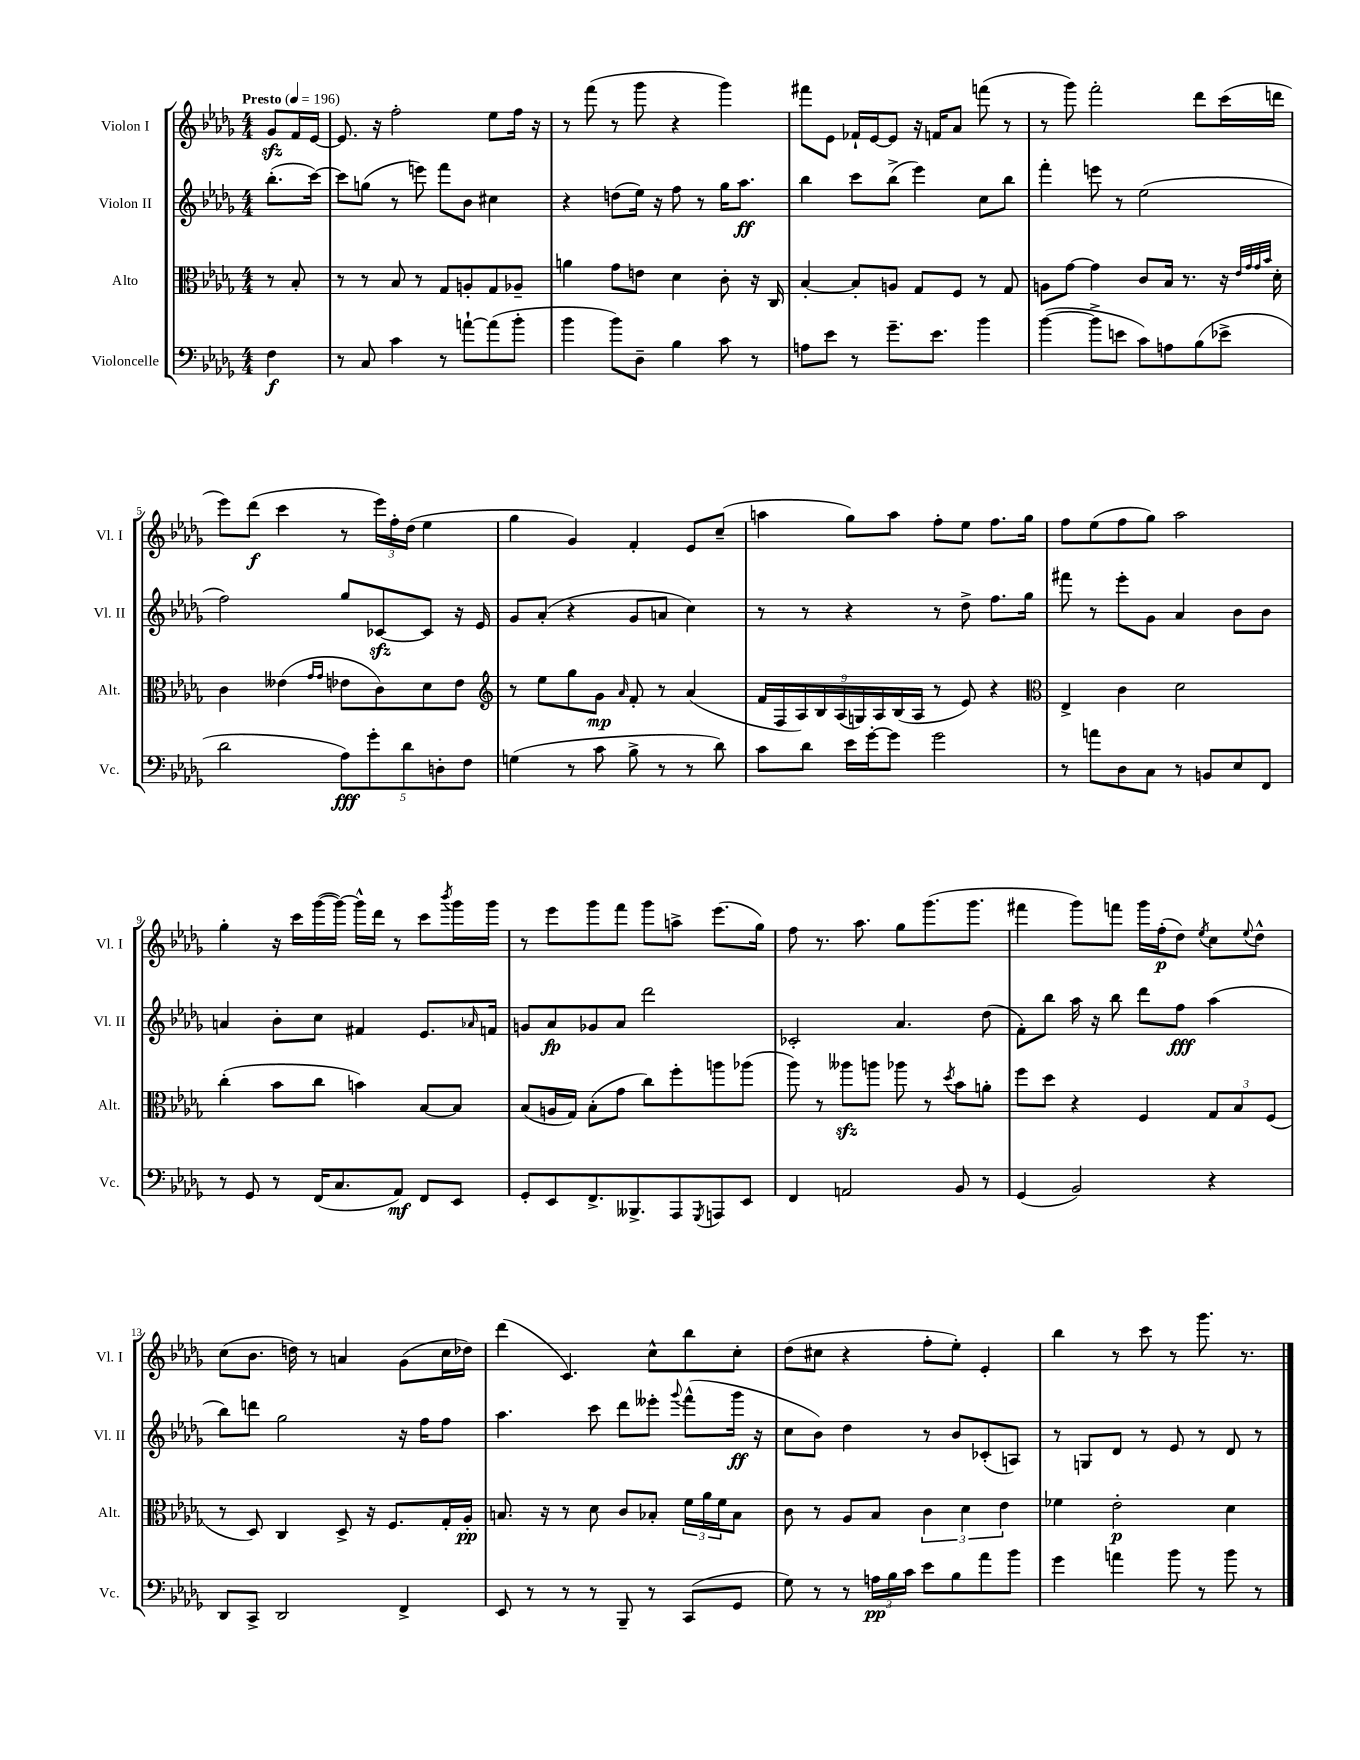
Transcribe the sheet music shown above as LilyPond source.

<<
\new StaffGroup <<
\new Staff = "s0" \with { instrumentName = "Violon I" shortInstrumentName = "Vl. I" } {
    \clef treble \key des \major \numericTimeSignature \time 4/4 \partial 4 \tempo "Presto" 4 = 196
    ges'8\sfz f'16 ees'16~ |
    ees'8. r16 f''2-. ees''8 f''16 r16 |
    r8 f'''8( r8 ges'''8 r4 ges'''4) |
    fis'''8 ees'8 fes'16-! ees'16~ ees'8 r16 f'16 aes'8 f'''8( r8 |
    r8 ges'''8) f'''2-. des'''8 c'''16( d'''16 |
    ees'''8) des'''8\f( c'''4 r8 \tuplet 3/2 { ees'''16) f''16-. des''16( } ees''4 |
    ges''4 ges'4) f'4-. ees'8 c''8--( |
    a''4 ges''8) a''8 f''8-. ees''8 f''8. ges''16 |
    f''8 ees''8( f''8 ges''8) aes''2 |
    ges''4-. r16 c'''16 ges'''16~( ges'''16~) ges'''16-^ des'''16 r8 c'''8 \acciaccatura { bes'''8 } ges'''16 ges'''16 |
    r8 ees'''8 ges'''8 f'''8 ges'''8 a''8-> ees'''8.( ges''16) |
    f''8 r8. aes''8. ges''8 ges'''8.( ges'''8. |
    fis'''4 ges'''8) f'''8 ges'''16 f''16-.\p( des''8) \acciaccatura { ees''8 } c''8 \appoggiatura { ees''8 } des''8-^ |
    c''8( bes'8. d''16) r8 a'4 ges'8( c''16 des''16) |
    des'''4( c'4.) c''8-^ bes''8 c''8-. |
    des''8( cis''8 r4 f''8-. ees''8-.) ees'4-. |
    bes''4 r8 c'''8 r8 ges'''8. r8. \bar "|." |
}
\new Staff = "s1" \with { instrumentName = "Violon II" shortInstrumentName = "Vl. II" } {
    \clef treble \key des \major \numericTimeSignature \time 4/4 \partial 4
    bes''8.-.( c'''16~) |
    c'''8 g''8( r8 e'''8) f'''8 bes'8 cis''4 |
    r4 d''8( ees''16) r16 f''8 r8 ges''16 aes''8.\ff |
    bes''4 c'''8 bes''8->( ees'''4) c''8 bes''8 |
    f'''4-. e'''8 r8 ees''2( |
    f''2) ges''8 ces'8~\sfz ces'8 r16 ees'16 |
    ges'8 aes'8-.( r4 ges'8 a'8 c''4) |
    r8 r8 r4 r8 des''8-> f''8. ges''16 |
    fis'''8 r8 ees'''8-. ges'8 aes'4 bes'8 bes'8 |
    a'4 bes'8-. c''8 fis'4 ees'8. \grace { aes'16 } f'16 |
    g'8 aes'8\fp ges'8 aes'8 des'''2 |
    ces'2-. aes'4. des''8( |
    f'8-.) bes''8 aes''16 r16 bes''8 des'''8 f''8\fff aes''4( |
    bes''8) d'''8 ges''2 r16 f''16 f''8 |
    aes''4. c'''8 des'''8 eeses'''8-. \appoggiatura { ges'''8 } f'''8-^( ges'''16\ff r16 |
    c''8 bes'8) des''4 r8 bes'8 ces'8-.( a8) |
    r8 g8 des'8 r8 ees'8 r8 des'8 r8 \bar "|." |
}
\new Staff = "s2" \with { instrumentName = "Alto" shortInstrumentName = "Alt." } {
    \clef alto \key des \major \numericTimeSignature \time 4/4 \partial 4
    r8 bes8-. |
    r8 r8 bes8 r8 ges8 a8-. ges8 aes8-- |
    a'4 ges'8 e'8 des'4 c'8-. r16 c16 |
    bes4~-. bes8-. a8 ges8 f8 r8 ges8 |
    a8 ges'8~ ges'4 c'8 bes16 r8. r16 \grace { ees'32 ges'32 ges'32 bes'32 } des'16-. |
    c'4 eeses'4( \grace { ges'16 ges'16 } ees'8 c'8) des'8 ees'8 |
    \clef treble r8 ees''8 ges''8 ges'8\mp \grace { aes'16 } f'8-. r8 aes'4( |
    \tuplet 9/8 { f'16 f16 aes16) bes16 aes16( g16) aes16 bes16( aes16 } r8 ees'8) r4 |
    \clef alto ees4-> c'4 des'2 |
    c''4-.( bes'8 c''8 b'4) bes8~ bes8 |
    bes8( a16 ges16) bes8-.( ges'8 c''8) f''8-. a''8 aes''8( |
    aes''8) r8 aeses''8\sfz a''8 aes''8 r8 \acciaccatura { des''8 } bes'8 a'8-. |
    f''8 des''8 r4 f4 \tuplet 3/2 { ges8 bes8 f8( } |
    r8 des8) c4 des8-> r16 f8. ges16-. aes16-.\pp |
    b8. r16 r8 des'8 c'8 bes8-. \tuplet 3/2 { f'16 aes'16 f'16 } bes8 |
    c'8 r8 aes8 bes8 \tuplet 3/2 { c'4 des'4 ees'4 } |
    fes'4 ees'2-.\p des'4 \bar "|." |
}
\new Staff = "s3" \with { instrumentName = "Violoncelle" shortInstrumentName = "Vc." } {
    \clef bass \key des \major \numericTimeSignature \time 4/4 \partial 4
    f4\f |
    r8 c8 c'4 r8 a'8~-! a'8( bes'8-. |
    bes'4 bes'8) des8-- bes4 c'8 r8 |
    a8 ees'8 r8 ges'8.-- ees'8. bes'4 |
    bes'4~( bes'8-> e'8 c'8) a8 bes8( ees'8-> |
    des'2 \tuplet 5/4 { aes8\fff) ges'8-. des'8 d8-. f8 } |
    g4( r8 c'8 bes8-> r8 r8 des'8) |
    c'8 des'8 ees'16 ges'16~-. ges'8 ges'2 |
    r8 a'8 des8 c8 r8 b,8 ees8 f,8 |
    r8 ges,8 r8 f,16( c8. aes,8\mf) f,8 ees,8 |
    ges,8-. ees,8 f,8.-> beses,,8.-> aes,,8 \acciaccatura { ges,,8 } a,,8 ees,8 |
    f,4 a,2 bes,8 r8 |
    ges,4( bes,2) r4 |
    des,8 c,8-> des,2 f,4-> |
    ees,8 r8 r8 r8 bes,,8-- r8 c,8( ges,8 |
    ges8) r8 r8 \tuplet 3/2 { a16\pp bes16 c'16 } ees'8 bes8 aes'8 bes'8 |
    ges'4 a'4 bes'8 r8 bes'8 r8 \bar "|." |
}
>>
>>
